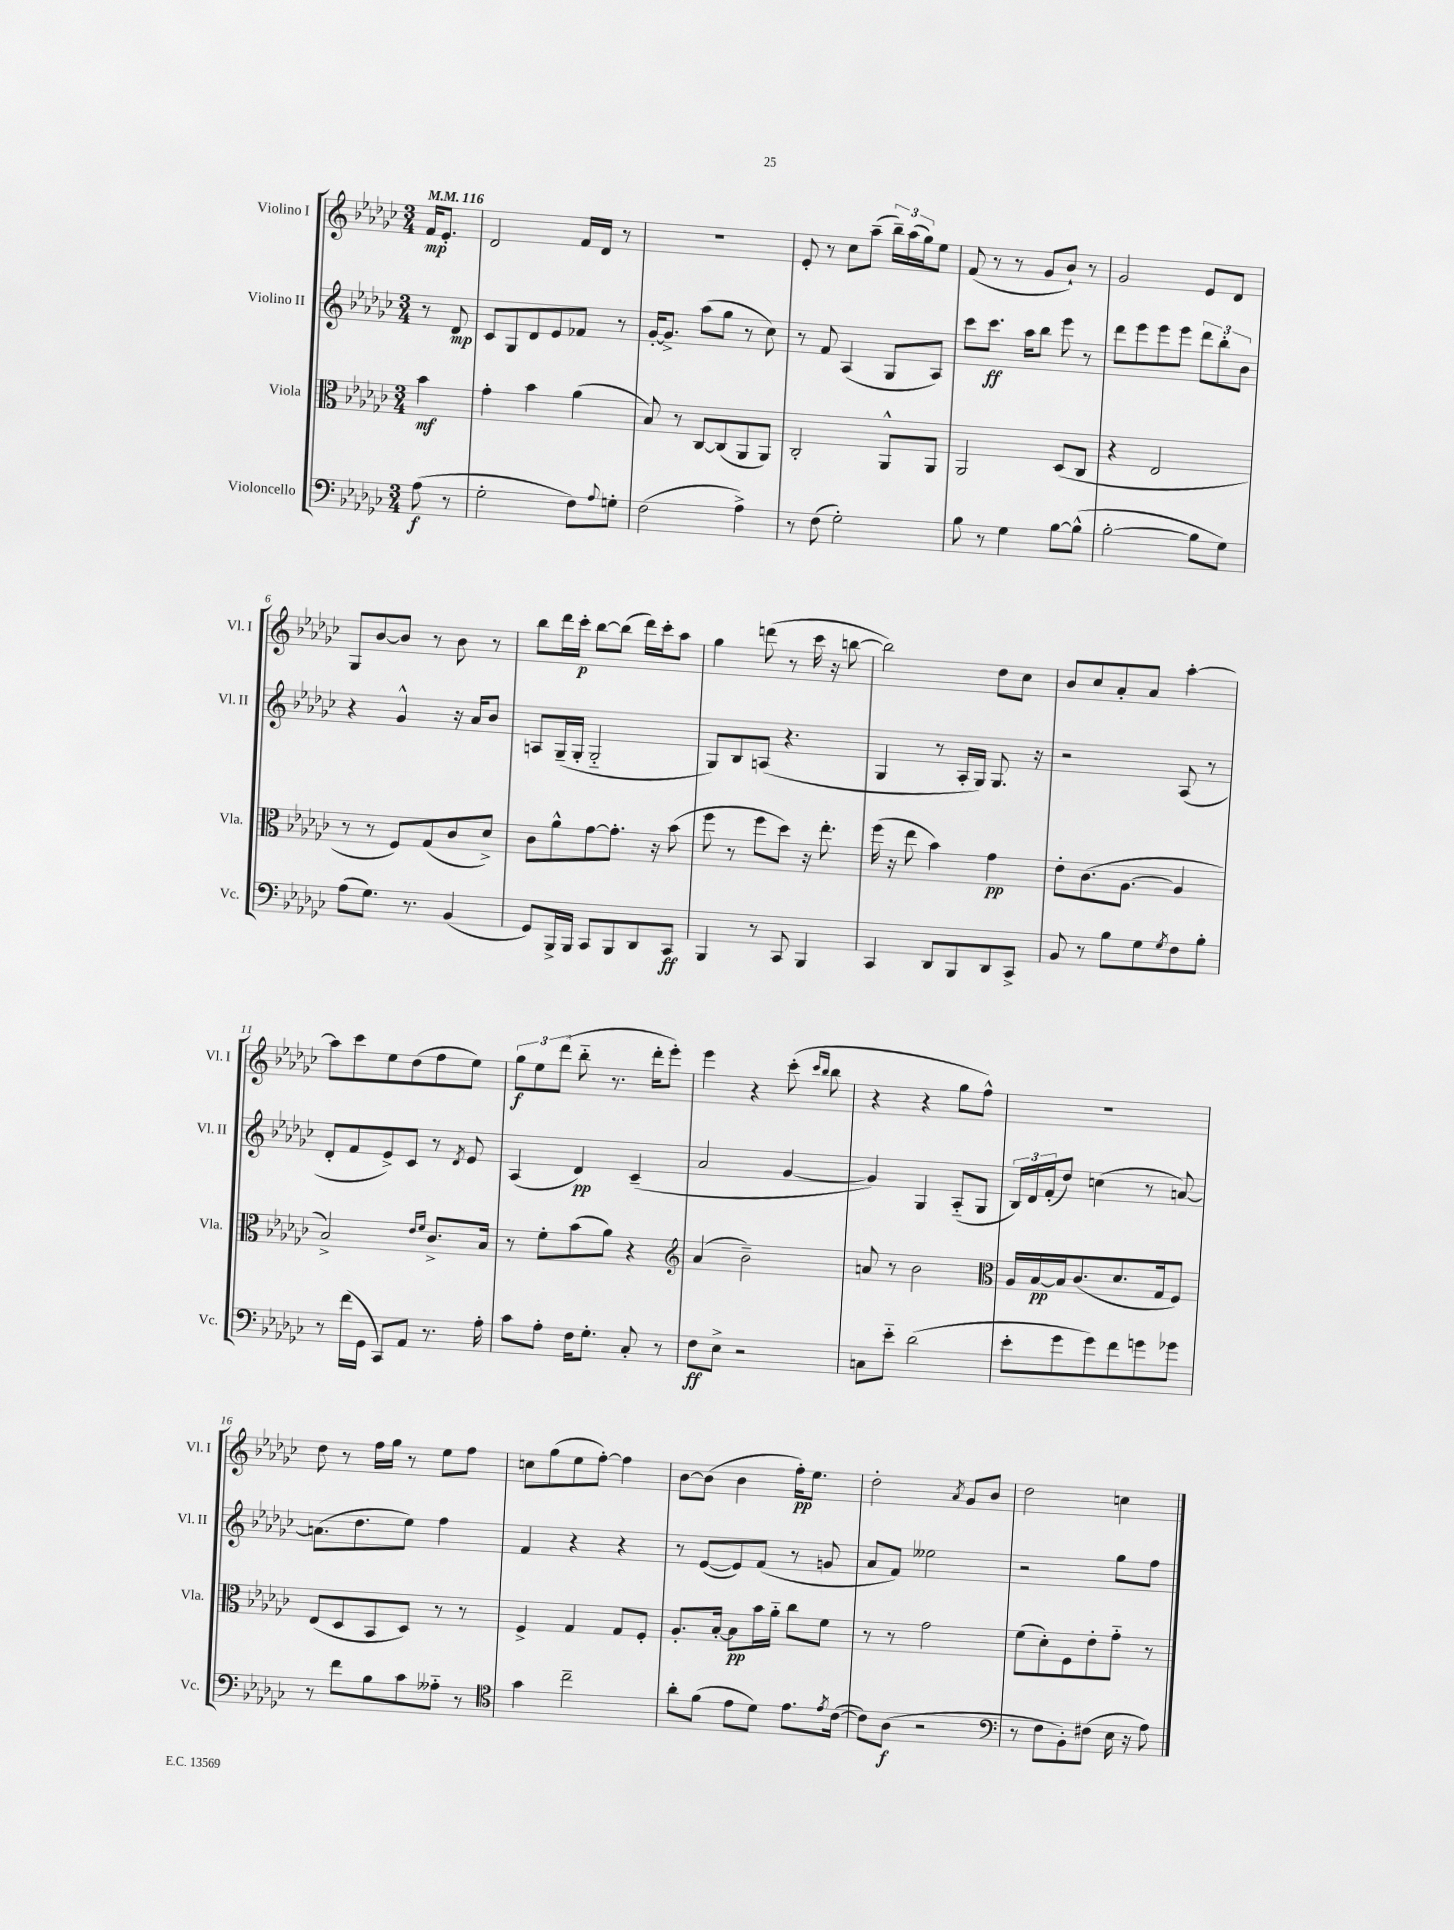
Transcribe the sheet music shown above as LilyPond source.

<<
\new StaffGroup <<
\new Staff = "s0" \with { instrumentName = "Violino I" shortInstrumentName = "Vl. I" } {
    \clef treble \key ges \major \numericTimeSignature \time 3/4 \partial 4 \tempo 4 = 116
    f'16\mp ees'8.-. |
    des'2 f'16 des'16 r8 |
    R2. |
    ees'8-. r8 ces''8 aes''8--( \tuplet 3/2 { bes''16--) aes''16( ges''16) } ees''8 |
    f'8( r8 r8 ges'8 bes'8-!) r8 |
    ges'2 ees'8 des'8 |
    ges8 bes'8~ bes'8 r8 bes'8 r8 |
    bes''8 des'''16 ces'''16-.\p bes''8~ bes''8( des'''16) ces'''16-. aes''8 |
    ges''4 d'''8( r8 ces'''16 r16 b''8~ |
    b''2) des''8 ces''8 |
    bes'8 ces''8 aes'8-. aes'8 aes''4~-. |
    aes''8 ces'''8 ees''8 des''8( f''8 ees''8) |
    \tuplet 3/2 { ges''8\f ees''8 des'''8( } bes''8-_ r8. des'''16-. ees'''8-.) |
    ees'''4 r4 ces'''8-.( \grace { ces'''16 bes''16 } bes''8 |
    r4 r4 ges''8 f''8-^) |
    R2. |
    des''8 r8 f''16 ges''16 r8 ees''8 f''8 |
    c''8 ges''8( ees''8 f''8~-.) f''4 |
    bes'8~ bes'8( bes'4 f''16-.\pp) ees''8. |
    des''2-. \acciaccatura { aes'8 } ges'8 bes'8 |
    des''2 c''4 \bar "|." |
}
\new Staff = "s1" \with { instrumentName = "Violino II" shortInstrumentName = "Vl. II" } {
    \clef treble \key ges \major \numericTimeSignature \time 3/4 \partial 4
    r8 des'8\mp |
    ces'8 ges8 des'8 ees'8 fes'8 r8 |
    ges'16~-. ges'8.-> aes''8( ges''8 r8 ces''8) |
    r8 f'8 aes4( ges8 aes8) |
    ces'''8 ces'''8.\ff aes''16 bes''8 ees'''8 r8 |
    des'''8 ees'''8 ees'''8 ees'''8 \tuplet 3/2 { des'''8 bes''8-. bes'8 } |
    r4 ges'4-^ r16 aes'16 bes'8 |
    a8 ges16--( ges16-. ges2-_ |
    ges8) bes8 a8( r4. |
    ges4 r8 aes16-. ges16) ges8. r16 |
    r2 aes8( r8 |
    des'8-. f'8 ees'8->) ces'8 r8 \acciaccatura { des'8 } ees'8 |
    aes4( des'4\pp) ces'4--( |
    aes'2 ges'4~ |
    ges'4) ges4 aes8-_( ges8 |
    \tuplet 3/2 { bes16) des'16 f'16-.( } des''8) c''4( r8 a'8~) |
    a'8.( des''8. ees''8) f''4 |
    f'4 r4 r4 |
    r8 ees'8~( ees'8) f'8( r8 g'8 |
    aes'8 f'8) eeses''2 |
    r2 ges''8 f''8 \bar "|." |
}
\new Staff = "s2" \with { instrumentName = "Viola" shortInstrumentName = "Vla." } {
    \clef alto \key ges \major \numericTimeSignature \time 3/4 \partial 4
    bes'4\mf |
    ges'4-. bes'4 aes'4( |
    bes8) r8 ces8~ ces8( aes,8 aes,8) |
    ces2-. aes,8-^ aes,8 |
    aes,2 des8( ces8 |
    r4 ees2 |
    r8 r8 f8) ges8( ces'8 des'8->) |
    ces'8 aes'8-^ ges'8~ ges'8.-. r16 bes'8( |
    f''8 r8 f''8 des''8) r16 ees''8.-. |
    f''16( r16 ees''8 bes'4) ges'4\pp |
    ees'8-. ces'8.( aes8.~ aes4 |
    bes2->) \grace { ees'16 f'16 } ces'8.-> bes16 |
    r8 f'8-. bes'8( aes'8) r4 |
    \clef treble aes'4( bes'2--) |
    a'8 r8 bes'2 |
    \clef alto aes16 bes16~\pp bes16 ces'8.( des'8. ges16 f8) |
    ees8( des8 bes,8 des8) r8 r8 |
    f4-> ges4 ges8 f8-. |
    aes8.-. bes16~-. bes8\pp bes'16 aes'16-_ ces''8 f'8 |
    r8 r8 ges'2 |
    f'8( des'8-.) f8 ees'8-. ges'8-_ r8 \bar "|." |
}
\new Staff = "s3" \with { instrumentName = "Violoncello" shortInstrumentName = "Vc." } {
    \clef bass \key ges \major \numericTimeSignature \time 3/4 \partial 4
    aes8\f( r8 |
    ges2-. f8) \appoggiatura { aes8 } g8-. |
    f2( aes4->) |
    r8 f8( ges2-.) |
    bes8 r8 ges4 bes8~ bes8-^( |
    bes2~-. bes8 ges8) |
    aes8( ges8.) r8. bes,4( |
    ges,8) bes,,16-> bes,,16 ces,8 bes,,8 des,8 ces,8\ff |
    bes,,4 r8 ces,8 bes,,4 |
    ces,4 des,8 bes,,8 des,8 ces,8-> |
    bes,8 r8 bes8 ges8 \acciaccatura { ges8 } f8 bes8-. |
    r8 f'16( ges,16 ces,8) aes,8 r8. aes16-. |
    ces'8 aes8-. f16 ges8.-. ces8-. r8 |
    f8\ff ees8-> r2 |
    c8 ees'8-_ des'2( |
    ees'8-. ges'8 ges'8) f'8 g'8 ges'8 |
    r8 f'8 bes8 ces'8 aeses8-_ r8 |
    \clef tenor ges'4 ces''2-- |
    aes'8-. f'8( ees'8 des'8) ees'8. \acciaccatura { ees'8 } ces'16~( |
    ces'8) aes8\f( r2 |
    \clef bass r8 f8 bes,8-.) fis8( ees16 r16 aes8) \bar "|." |
}
>>
>>
